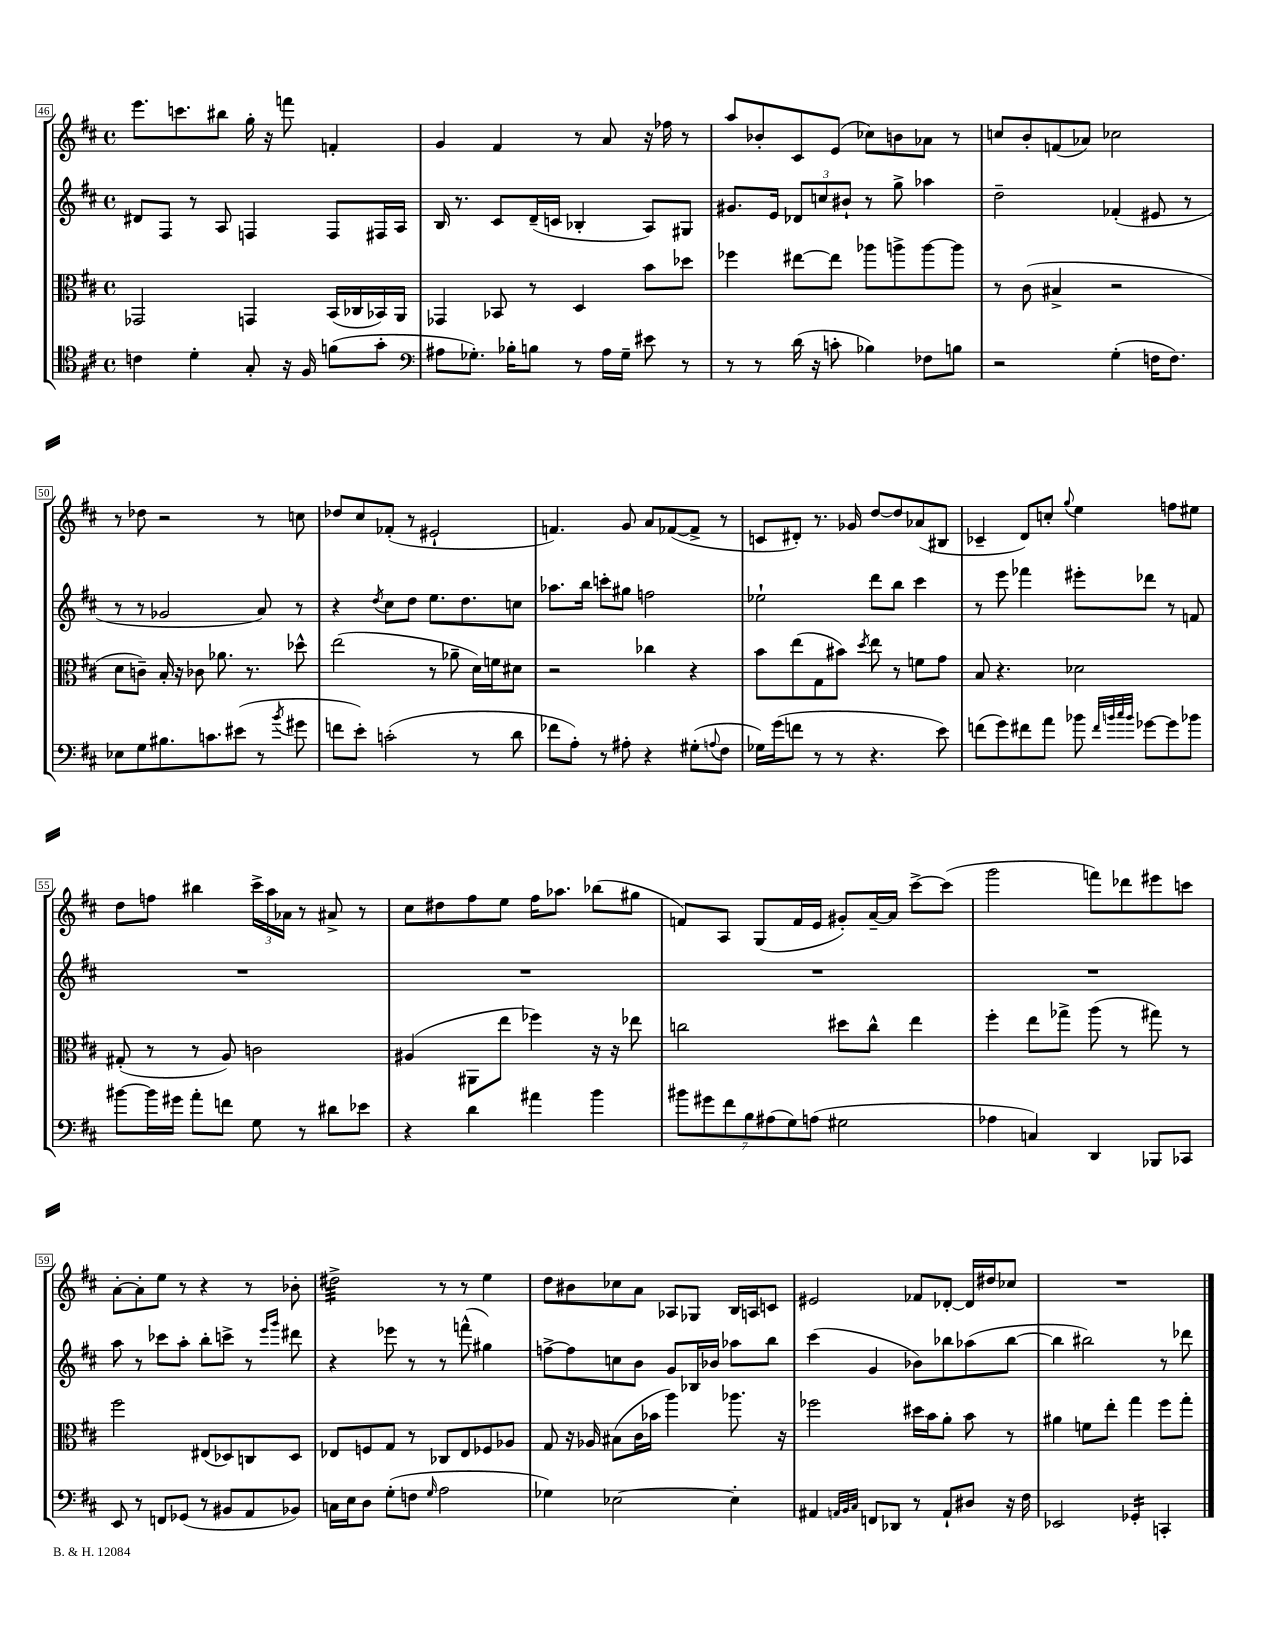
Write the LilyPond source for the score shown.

<<
\new StaffGroup <<
\new Staff = "s0" {
    \clef treble \key d \major \defaultTimeSignature \time 4/4
    e'''8. c'''8. bis''8 g''16-. r16 f'''8 f'4-. |
    g'4 fis'4 r8 a'8 r16 fes''16 r8 |
    a''8 bes'8-. cis'8 e'8( ces''8) b'8 aes'8 r8 |
    c''8 b'8-. f'8( aes'8) ces''2 |
    r8 des''8 r2 r8 c''8 |
    des''8 cis''8 fes'8-.( r8 eis'2-! |
    f'4.) g'8 a'8 fes'8~( fes'8-> r8 |
    c'8 dis'8-.) r8. ges'16 d''8~ d''8 aes'8( bis8 |
    ces'4-- d'8) c''8-. \appoggiatura { g''8 } e''4 f''8 eis''8 |
    d''8 f''8 bis''4 \tuplet 3/2 { cis'''16-> a''16 aes'16 } r8 ais'8-> r8 |
    cis''8 dis''8 fis''8 e''8 fis''16 aes''8. bes''8( gis''8 |
    f'8) a8 g8( f'16 e'16 gis'8-.) a'16~-- a'16 cis'''8~-> cis'''8( |
    g'''2 f'''8) des'''8 eis'''8 c'''8 |
    a'8~-. a'8-. e''8 r8 r4 r8 bes'8-. |
    dis''2:32-> r8 r8 e''4 |
    d''8 bis'8 ces''8 a'8 aes8 ges8 b16 a16 c'8 |
    eis'2 fes'8 des'8~-. des'16 dis''16 ces''8 |
    R1 \bar "|." |
}
\new Staff = "s1" {
    \clef treble \key d \major \defaultTimeSignature \time 4/4
    dis'8 fis8 r8 a8 f4 f8 fis16 a16 |
    b16 r8. cis'8 d'16--( c'16 bes4-. a8) gis8 |
    gis'8. e'16 \tuplet 3/2 { des'8 c''8 bis'8-! } r8 g''8-> aes''4 |
    d''2-- fes'4-.( eis'8 r8 |
    r8 r8 ges'2 a'8) r8 |
    r4 \acciaccatura { d''8 } cis''8 d''8 e''8. d''8. c''8 |
    aes''8. b''16 c'''8-. gis''8 f''2 |
    ees''2-! d'''8 b''8 cis'''4 |
    r8 e'''8 fes'''4 eis'''8-. des'''8 r8 f'8 |
    R1 |
    R1 |
    R1 |
    R1 |
    a''8 r8 ces'''8 a''8-. b''8-. c'''8-> r8 \grace { e'''16 g'''16 } dis'''8 |
    r4 ees'''8 r8 r8 f'''8-^( gis''4) |
    f''8~-> f''8 c''8 b'8 g'8 bes16 bes'16 aes''8 b''8 |
    cis'''4( g'4 bes'8) bes''8 aes''8( bes''8~ |
    bes''4 bis''2) r8 des'''8 \bar "|." |
}
\new Staff = "s2" {
    \clef alto \key d \major \defaultTimeSignature \time 4/4
    ges,2 g,4 b,16( ces16 bes,16) a,16 |
    ges,4 bes,8 r8 d4 b'8 des''8 |
    fes''4 eis''8~ eis''8 aes''8 a''8-> a''8~ a''8 |
    r8 cis'8( bis4-> r2 |
    d'8 c'8--) b16-. r16 ces'8 aes'8. r8. des''8-^ |
    e''2( r8 aes'8-- d'16) f'16 dis'8 |
    r2 ces''4 r4 |
    b'8 e''8( g8 bis'8) \acciaccatura { d''8 } e''8 r8 f'8 g'8 |
    b8 r4. des'2 |
    gis8-.( r8 r8 a8) c'2 |
    ais4( ais,8 e''8 fes''4) r16 r16 ees''8 |
    c''2 dis''8 c''8-^ e''4 |
    fis''4-. e''8 ges''8-> a''8( r8 gis''8) r8 |
    fis''2 eis8( des8) c8 des8 |
    ees8 f8 g8 r8 ces8 ees8 fes8 aes8 |
    g8 r16 aes16 bis8( cis'16 bes'16 a''4) aes''8. r16 |
    fes''2 dis''16 b'16 a'8-. b'8 r8 |
    ais'4 f'8 e''8-. g''4 fis''8 g''8-. \bar "|." |
}
\new Staff = "s3" {
    \clef tenor \key d \major \defaultTimeSignature \time 4/4
    c'4 d'4-. g8-. r16 fis16 f'8( g'8-. |
    \clef bass ais8 ges8.-.) bes16-. b8 r8 ais16 ges16-- eis'8 r8 |
    r8 r8 d'16( r16 c'8-. bes4) fes8 b8 |
    r2 g4-.( f16 f8.) |
    ees8 g8 bis8. c'8. eis'8( r8 \acciaccatura { b'8 } gis'8 |
    f'8 e'8-.) c'2-.( r8 d'8 |
    fes'8 a8-.) r8 ais8-. r4 gis8-.( \appoggiatura { a8 } fis8 |
    ges16) g'16( f'8 r8 r8 r4. e'8) |
    f'8( g'8) fis'8 a'8 bes'8 \grace { fis'32 b'32 cis''32 b'32 } ges'8~ ges'8 bes'8 |
    bis'8~ bis'16 gis'16 a'8-. f'8 g8 r8 dis'8 ees'8 |
    r4 d'4 ais'4 b'4 |
    \tuplet 7/4 { bis'8 gis'8 fis'8 b8 ais8( g8) a8( } gis2 |
    aes4 c4) d,4 bes,,8 ces,8 |
    e,8 r8 f,8 ges,8( r8 bis,8 a,8 bes,8) |
    c16 e16 d8 g8-.( f8 \grace { g16 } a2 |
    ges4) ees2~ ees4-. |
    ais,4 \grace { a,32 b,32 cis32 } f,8 des,8 r8 a,8-! dis8 r16 fis16 |
    ees,2 ges,4:16-. c,4-. \bar "|." |
}
>>
>>
\layout { \context { \Score currentBarNumber = #46 \override BarNumber.stencil = #(make-stencil-boxer 0.1 0.3 ly:text-interface::print) } }
